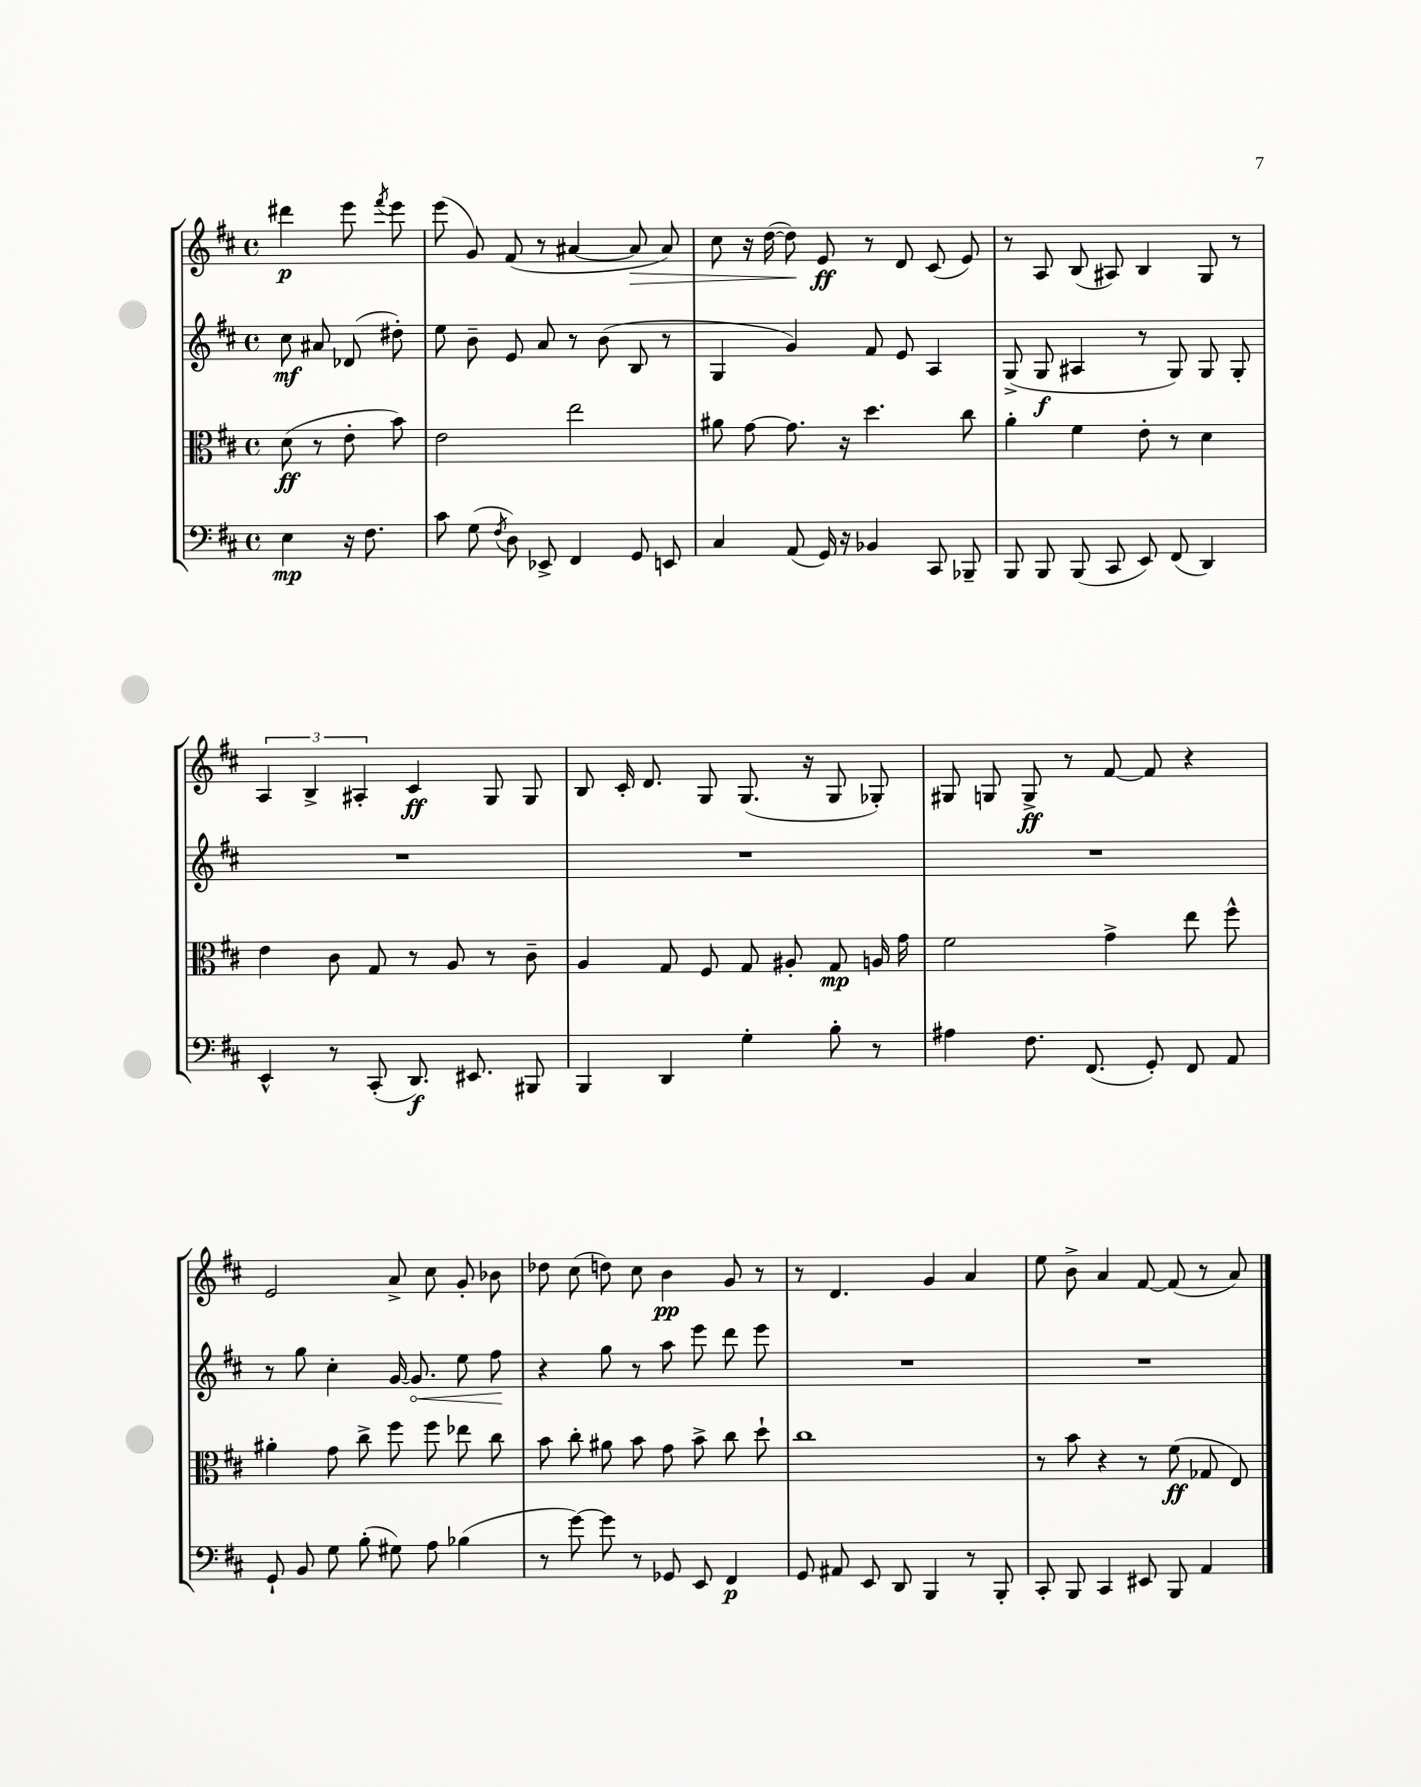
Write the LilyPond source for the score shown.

<<
\new StaffGroup <<
\new Staff = "s0" {
    \clef treble \key d \major \defaultTimeSignature \time 4/4 \partial 2
    \autoBeamOff dis'''4\p e'''8 \acciaccatura { fis'''8 } e'''8 |
    e'''8( g'8) fis'8( r8 ais'4~ ais'8\> ais'8) |
    cis''8 r16 d''16~( d''8\!) e'8\ff r8 d'8 cis'8( e'8) |
    r8 a8 b8( ais8) b4 g8 r8 |
    \tuplet 3/2 { a4 b4-> ais4-. } cis'4\ff g8 g8 |
    b8 cis'16-. d'8. g8 g8.( r16 g8 ges8-.) |
    gis8 g8 g8->\ff r8 fis'8~ fis'8 r4 |
    e'2 a'8-> cis''8 g'8-. bes'8 |
    des''8 cis''8( d''8) cis''8 b'4\pp g'8 r8 |
    r8 d'4. g'4 a'4 |
    e''8 b'8-> a'4 fis'8~ fis'8( r8 a'8) \bar "|." |
}
\new Staff = "s1" {
    \clef treble \key d \major \defaultTimeSignature \time 4/4 \partial 2
    \autoBeamOff cis''8\mf ais'8 des'8( dis''8-.) |
    e''8 b'8-- e'8 a'8 r8 b'8( b8 r8 |
    g4 g'4) fis'8 e'8 a4 |
    g8->( g8\f ais4 r8 g8) g8 g8-. |
    R1 |
    R1 |
    R1 |
    r8 g''8 cis''4-. g'16~ \once \override Hairpin.circled-tip = ##t g'8.\< e''8 fis''8\! |
    r4 g''8 r8 a''8 e'''8 d'''8 e'''8 |
    R1 |
    R1 \bar "|." |
}
\new Staff = "s2" {
    \clef alto \key d \major \defaultTimeSignature \time 4/4 \partial 2
    \autoBeamOff d'8\ff( r8 e'8-. b'8) |
    e'2 e''2 |
    ais'8 g'8~ g'8. r16 d''4. cis''8 |
    a'4-. fis'4 e'8-. r8 d'4 |
    e'4 cis'8 g8 r8 a8 r8 cis'8-- |
    a4 g8 fis8 g8 ais8-. g8\mp a16 g'16 |
    fis'2 g'4-> e''8 fis''8-^ |
    ais'4-. g'8 cis''8-> fis''8 fis''8 ees''8 cis''8 |
    b'8 cis''8-. ais'8 b'8 g'8 b'8-> cis''8 d''8-! |
    cis''1 |
    r8 b'8 r4 r8 fis'8\ff( ges8 e8) \bar "|." |
}
\new Staff = "s3" {
    \clef bass \key d \major \defaultTimeSignature \time 4/4 \partial 2
    \autoBeamOff e4\mp r16 fis8. |
    cis'8 g8( \acciaccatura { fis8 } d8) ees,8-> fis,4 g,8 e,8 |
    cis4 a,8( g,16) r16 bes,4 cis,8 bes,,8-- |
    b,,8 b,,8 b,,8( cis,8 e,8) fis,8( d,4) |
    e,4-^ r8 cis,8-.( d,8.\f) eis,8. bis,,8 |
    b,,4 d,4 g4-. b8-. r8 |
    ais4 fis8. fis,8.( g,8-.) fis,8 a,8 |
    g,8-! b,8 g8 b8-.( gis8) a8 bes4( |
    r8 g'8~) g'8 r8 ges,8 e,8 fis,4\p |
    g,8 ais,8 e,8 d,8 b,,4 r8 b,,8-. |
    cis,8-. b,,8 cis,4 eis,8 b,,8 a,4 \bar "|." |
}
>>
>>
\layout { \context { \Score \remove "Bar_number_engraver" } }
